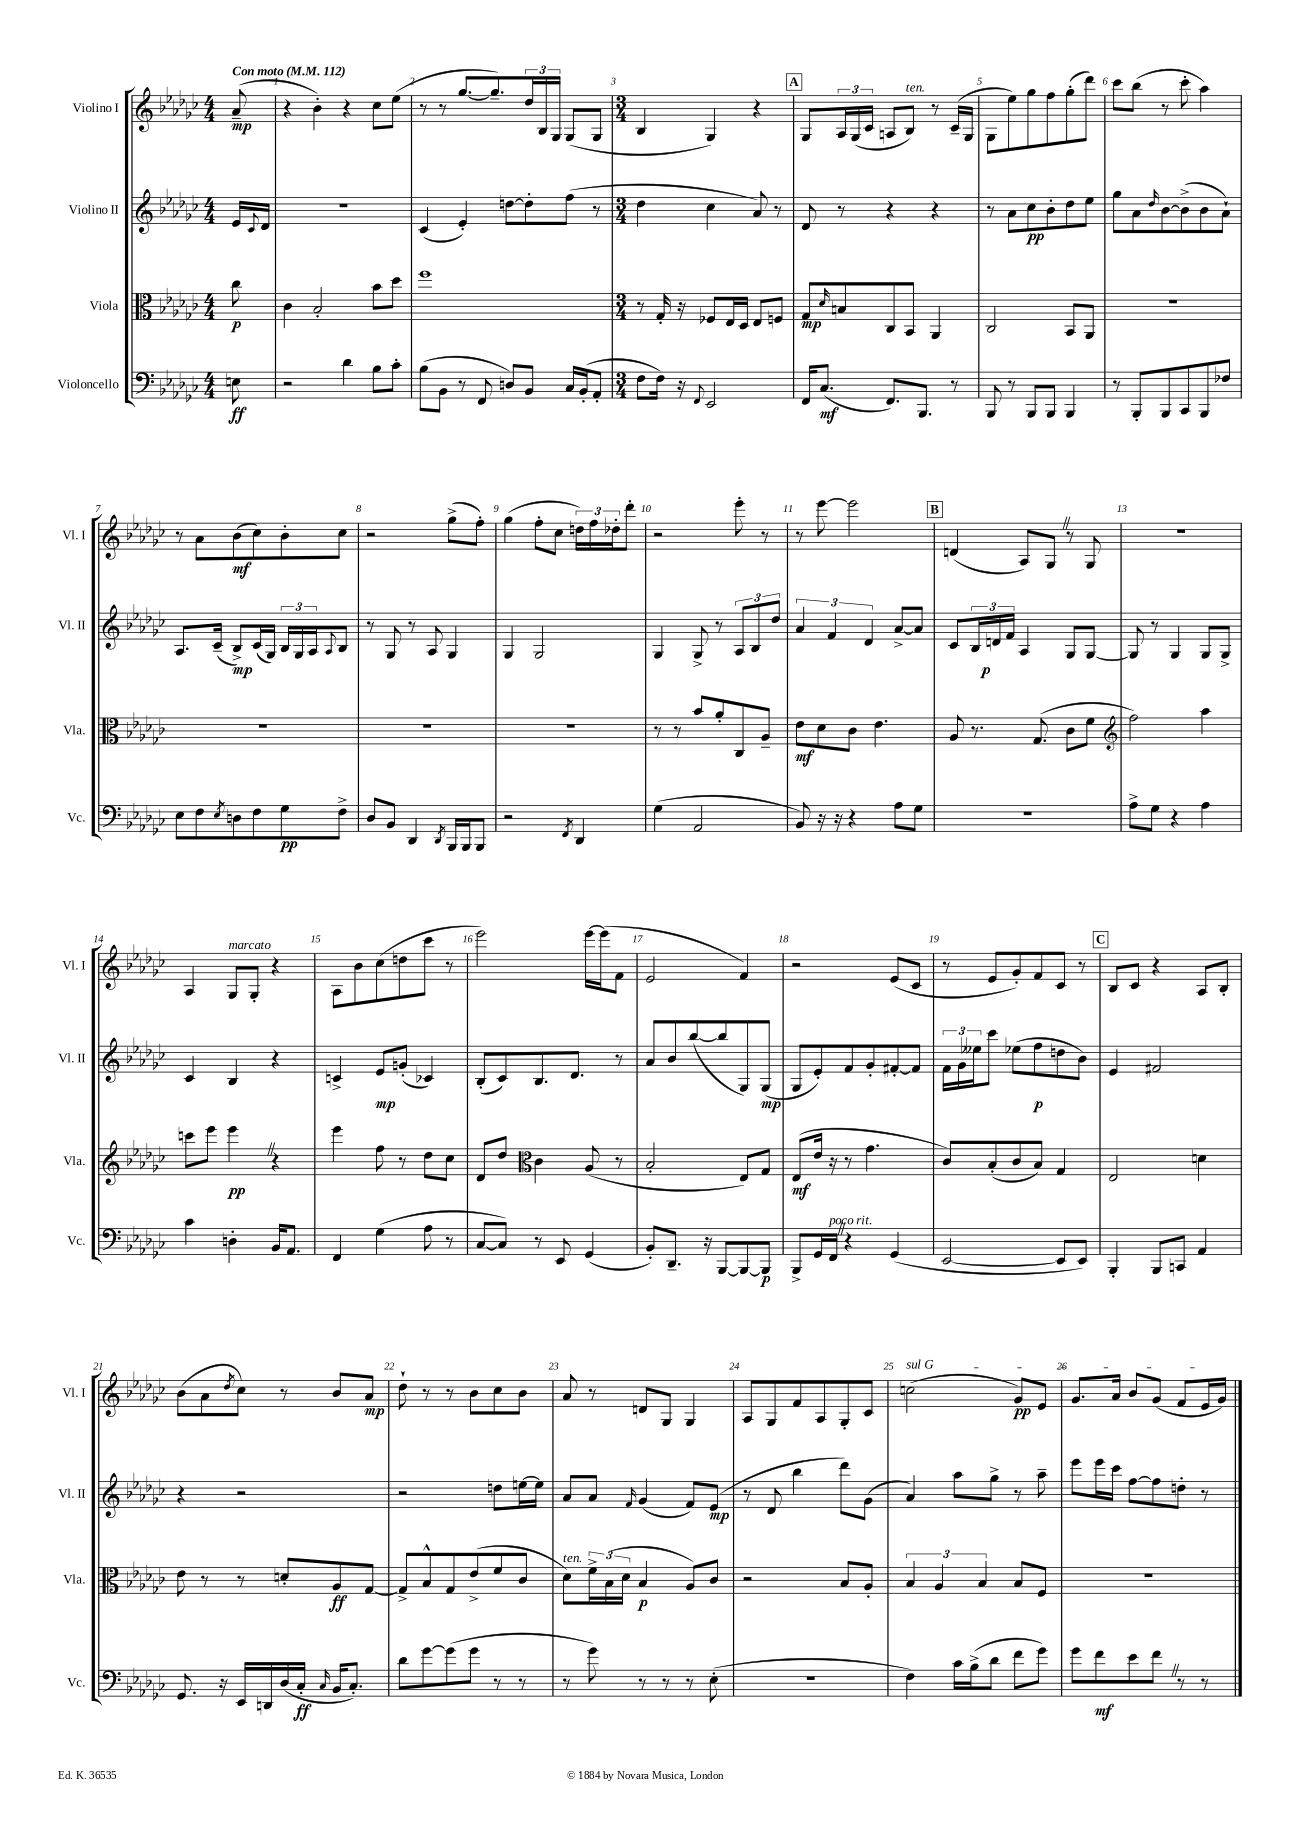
<<
\new StaffGroup <<
\new Staff = "s0" \with { instrumentName = "Violino I" shortInstrumentName = "Vl. I" } {
    \clef treble \key ges \major \numericTimeSignature \time 4/4 \partial 8 \tempo "Con moto" 4 = 112
    aes'8--\mp( |
    r4 bes'4-.) r4 ces''8 ees''8( |
    r8 r8 ges''8.~ ges''8.--) \tuplet 3/2 { des''16 bes16 ges16 } ges8( ges8 |
    \numericTimeSignature \time 3/4 bes4 ges4) r4 |
    \mark \markup { \box "A" } ges8 \tuplet 3/2 { aes16 ges16( ces'16 } a8 bes8^\markup { \italic "ten." }) r8 ces'16--( ges16 |
    ges8 ees''8) ges''8 f''8 ges''8-.( des'''8) |
    ces'''8 bes''8( r8 ces'''8-. aes''4) |
    r8 aes'8 bes'8\mf( ces''8) bes'8-. ces''8 |
    r2 ges''8->( f''8-.) |
    ges''4( f''8-. ces''8 \tuplet 3/2 { d''16) f''16 des''16-. } des'''8-. |
    r2 ees'''8-. r8 |
    r8 ees'''8~ ees'''2 |
    \mark \markup { \box "B" } d'4( aes8) ges8 \once \override BreathingSign.text = \markup { \musicglyph "scripts.caesura.straight" } \breathe r8 ges8 |
    R2. |
    aes4 ges8^\markup { \italic "marcato" } ges8-. r4 |
    aes8 bes'8 ces''8( d''8 ces'''8 r8 |
    ees'''2) ees'''16~ ees'''16( f'8 |
    ees'2 f'4) |
    r2 ees'8( ces'8 |
    r8 ees'8 ges'8-.) f'8 ces'8 r8 |
    \mark \markup { \box "C" } bes8 ces'8 r4 aes8 bes8-. |
    bes'8( aes'8 \acciaccatura { des''8 } ces''8) r8 bes'8 aes'8\mp |
    des''8-! r8 r8 bes'8 ces''8 bes'8 |
    aes'8 r8 d'8 ges8 ges4 |
    aes8 ges8 f'8 aes8 ges8-. ces'8 |
    \once \override TextSpanner.bound-details.left.text = \markup { \italic "sul G" } c''2\startTextSpan( ges'8\pp) ees'8 |
    ges'8. aes'16 bes'8 ges'8( f'8 ees'16 ges'16\stopTextSpan) \bar "|." |
}
\new Staff = "s1" \with { instrumentName = "Violino II" shortInstrumentName = "Vl. II" } {
    \clef treble \key ges \major \numericTimeSignature \time 4/4 \partial 8
    ees'16 \appoggiatura { ces'8 } des'16 |
    R1 |
    ces'4( ees'4-.) d''8~ d''8-. f''8( r8 |
    \numericTimeSignature \time 3/4 des''4 ces''4 aes'8) r8 |
    \mark \markup { \box "A" } des'8 r8 r4 r4 |
    r8 aes'8 ces''8\pp bes'8-. des''8 ees''8 |
    ges''8 aes'8 \grace { des''16 } bes'8~ bes'8->( bes'8 aes'8-!) |
    aes8. ces'16--( bes8->\mp) ces'16( ges16) \tuplet 3/2 { bes16 ges16 aes16 } \appoggiatura { aes8 } bes8 |
    r8 ges8 r8 aes8 ges4 |
    ges4 ges2 |
    ges4 ges8-> r8 \tuplet 3/2 { aes8 bes8 des''8 } |
    \tuplet 3/2 { aes'4 f'4 des'4 } aes'8~-> aes'8 |
    \mark \markup { \box "B" } ces'8 \tuplet 3/2 { bes16 d'16\p f'16 } aes4 ges8 ges8~ |
    ges8 r8 ges4 ges8 ges8-> |
    ces'4 bes4 r4 |
    c'4-> ees'8\mp g'8-.( ces'4) |
    bes8-.( ces'8) bes8. des'8. r8 |
    aes'8 bes'8 bes''8~( bes''8 ges8) ges8\mp( |
    ges8 ees'8-.) f'8 ges'8-. fis'8~-. fis'8 |
    \tuplet 3/2 { f'16 ges'16 eeses''16 } ces'''8 ees''8( f''8\p d''8 bes'8) |
    \mark \markup { \box "C" } ees'4 fis'2 |
    r4 r2 |
    r2 d''8 e''16~ e''16 |
    aes'8 aes'8 \grace { f'16 } ges'4( f'8) ees'8\mp( |
    r8 des'8 bes''4 des'''8) ges'8( |
    aes'4) aes''8 ges''8-> r8 aes''8-- |
    ees'''8 ees'''16 ces'''16 f''8~ f''8 d''8-. r8 \bar "|." |
}
\new Staff = "s2" \with { instrumentName = "Viola" shortInstrumentName = "Vla." } {
    \clef alto \key ges \major \numericTimeSignature \time 4/4 \partial 8
    ces''8\p |
    ces'4 bes2-. bes'8 des''8 |
    f''1 |
    \numericTimeSignature \time 3/4 r8 ges16-. r16 fes8 ees16 des16 ees8 f8 |
    \mark \markup { \box "A" } ges8\mp \grace { des'16 } b8 ces8 bes,8 aes,4 |
    ces2 bes,8 aes,8 |
    R2. |
    R2. |
    R2. |
    R2. |
    r8 r8 bes'8 aes'8-. ces8 aes8-- |
    ees'8\mf des'8 ces'8 ees'4. |
    \mark \markup { \box "B" } aes8 r8. ges8.( ces'8 f'8 |
    \clef treble f''2) aes''4 |
    c'''8 ees'''8 ees'''4\pp \once \override BreathingSign.text = \markup { \musicglyph "scripts.caesura.straight" } \breathe r4 |
    ees'''4 f''8 r8 des''8 ces''8 |
    des'8 des''8 \clef alto ces'4 aes8( r8 |
    bes2-. ees8) ges8 |
    ees8\mf( ees'16 r16 r8 ges'4. |
    ces'8) bes8-.( ces'8 bes8) ges4 |
    \mark \markup { \box "C" } ees2 d'4 |
    ees'8 r8 r8 d'8-. aes8\ff ges8~ |
    ges8-> bes8-^ ges8 ees'8->( f'8 ces'8 |
    des'8^\markup { \italic "ten." }) \tuplet 3/2 { f'16-> bes16( des'16 } bes4\p aes8) ces'8 |
    r2 bes8 aes8-. |
    \tuplet 3/2 { bes4 aes4 bes4 } bes8 f8 |
    R2. \bar "|." |
}
\new Staff = "s3" \with { instrumentName = "Violoncello" shortInstrumentName = "Vc." } {
    \clef bass \key ges \major \numericTimeSignature \time 4/4 \partial 8
    e8\ff |
    r2 des'4 bes8 ces'8-. |
    bes8( bes,8 r8 f,8 d8) bes,8 ces16 bes,16-.( aes,8-. |
    \numericTimeSignature \time 3/4 f8 f16) r16 \appoggiatura { f,8 } ees,2 |
    \mark \markup { \box "A" } f,16 ces8.\mf( f,8.) bes,,8. r8 |
    bes,,8 r8 bes,,8 bes,,8 bes,,4 |
    r8 bes,,8-. bes,,8 ces,8 bes,,8 fes8 |
    ees8 f8 \acciaccatura { ees8 } d8 f8 ges8\pp f8-> |
    des8 bes,8 des,4 \acciaccatura { des,8 } bes,,16 bes,,16 bes,,8 |
    r2 \acciaccatura { f,8 } des,4 |
    ges4( aes,2 |
    bes,8) r16 r16 r4 aes8 ges8 |
    \mark \markup { \box "B" } R2. |
    aes8-> ges8 r4 aes4 |
    ces'4 d4-. bes,16 aes,8. |
    f,4 ges4( aes8 r8 |
    ces8~ ces8) r8 ees,8 ges,4( |
    bes,8-.) des,8.-- r16 bes,,8~ bes,,8~ bes,,8\p |
    bes,,8-> ges,16 f,16^\markup { \italic "poco rit." } \once \override BreathingSign.text = \markup { \musicglyph "scripts.caesura.straight" } \breathe r4 ges,4( |
    ees,2~ ees,8 ees,8) |
    \mark \markup { \box "C" } bes,,4-. bes,,8 c,8 aes,4 |
    ges,8. r16 ees,16 d,16 des16( ces16-.\ff \grace { ces16 } bes,16 ces8.-.) |
    des'8 ges'8~ ges'8( ges'8 r8 r8 |
    r8 ges'8) r8 r8 r8 ees8-.( |
    R2. |
    f4) ces'16 bes16->( des'8 f'8 ges'8) |
    ges'8 f'8\mf ees'8 f'8 \once \override BreathingSign.text = \markup { \musicglyph "scripts.caesura.straight" } \breathe r8 r8 \bar "|." |
}
>>
>>
\layout { \context { \Score \override BarNumber.break-visibility = ##(#f #t #t) barNumberVisibility = #all-bar-numbers-visible } }
